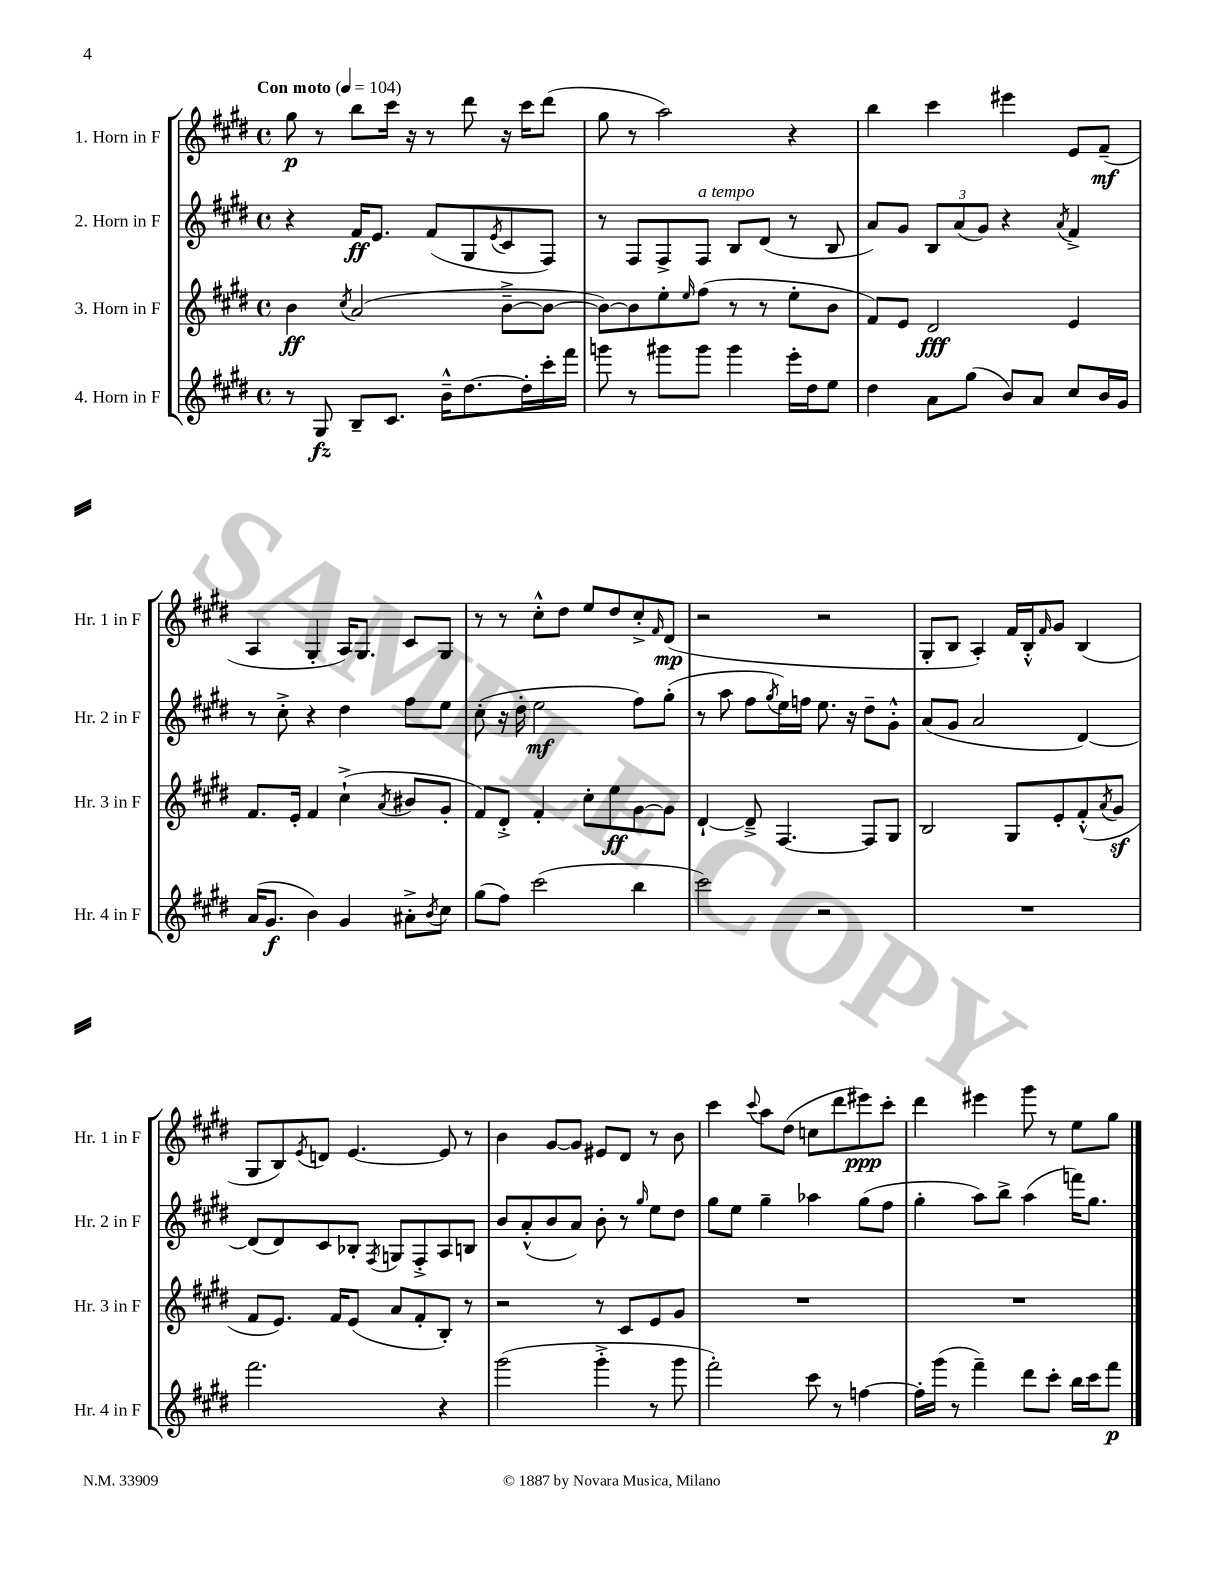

**kern	**kern	**kern	**kern
*staff4	*staff3	*staff2	*staff1
*clefG2	*clefG2	*clefG2	*clefG2
*k[f#c#g#d#]	*k[f#c#g#d#]	*k[f#c#g#d#]	*k[f#c#g#d#]
*M4/4	*M4/4	*M4/4	*M4/4
*met(c)	*met(c)	*met(c)	*met(c)
*MM104	*MM104	*MM104	*MM104
8r	4b\	4r	8gg#\
8G#/	.	.	8r
.	8qcc#/	.	.
8B~/L	(2a/	16f#/LK	8bb\L
.	.	8.e/J	.
8.c#/J	.	.	16ccc#\Jk
.	.	.	16r
.	.	(8f#/L	8r
16b~^^\LK	.	.	.
[8.dd#\	.	8G#/	8ddd#\
.	.	8qe/	.
.	[8b~^\L	8c#/	16r
16dd#'\]L	.	.	16ccc#\LK
16ccc#'\	8b\_J	8F#/J)	(8ddd#\J
16fff#\JJ	.	.	.
=	=	=	=
8ggg\	8b\_L)	8r	8gg#\
8r	8b\]	8F#/L	8r
8ggg#\L	8ee'\	8F#^/	2aa\)
.	16qqee/	.	.
8ggg#\J	(8ff#\J	8F#/J	.
4ggg#\	8r	8B/L	.
.	8r	(8d#/J	.
16eee'\LL	8ee'\L	8r	4r
16dd#\J	.	.	.
8ee\J	8b\J	8B/	.
=	=	=	=
4dd#\	8f#/L)	8a/L)	4bb\
.	8e/J	8g#/J	.
8a\L	2d#/	12B/L	4ccc#\
.	.	(12a/	.
(8gg#\J	.	.	.
.	.	12g#/J)	.
8b/L)	.	4r	4eee#\
8a/J	.	.	.
.	.	8qa/	.
8cc#/L	4e/	4f#^/	8e/L
16b/L	.	.	(8f#~/J
16g#/JJ	.	.	.
=	=	=	=
(16a/LK	8.f#/L	8r	4A/
8.g#/J	.	.	.
.	.	8cc#'^\	.
.	16e'/Jk	.	.
4b\)	4f#/	4r	4G#'/
4g#/	(4cc#`^\	4dd#\	16A/LK)
.	.	.	8.G#/J
.	8qa/	.	.
8a#'^\L	8b#/L	8ff#\L	8c#/L
8qb/	.	.	.
8cc#\J	8g#'/J	8ee\J	8G#/J
=	=	=	=
(8gg#\L	8f#/L)	(8cc#'\	8r
8ff#\J)	8d#'^/J	16r	8r
.	.	16dd#'\	.
(2ccc#\	4f#'/	2ee\	8cc#'^^\L
.	.	.	8dd#\J
.	8cc#'\L	.	8ee/L
.	8ee\	.	8dd#/
4bb\	[8g#\	8ff#\L)	8cc#'^/
.	.	.	16qqf#/
.	8g#\]J	(8gg#'\J	(8d#/J
=	=	=	=
2ccc#\)	[4d#`/	8r	2r
.	.	8aa\	.
.	8d#~^/]	8ff#\L	.
.	.	8qgg#/	.
.	[4.F#/	16ee\L)	.
.	.	16ff\JJ	.
2r	.	8.ee\	2r
.	.	16r	.
.	8F#/]L	8dd#~\L	.
.	8G#/J	8g#'^^\J	.
=	=	=	=
1r	2B/	(8a/L	8G#'/L
.	.	8g#/J	8B/J
.	.	2a/	4A'/)
.	8G#/L	.	16f#/LL
.	.	.	16B'^^/J
.	.	.	16qqf#/
.	8e'/	.	8g#/J
.	(8f#'^^/	[4d#/)	(4B/
.	8qa/	.	.
.	8g#/J	.	.
=	=	=	=
2.fff#\	8f#/L	(8d#/]L	8G#/L
.	8.e/J)	8d#/)	8B/)
.	.	.	8qe/
.	.	8c#/	8d/J
.	16f#/LK	.	.
.	(8e/J	8B-'/J	[4.e/
.	.	8qF#/	.
.	8a/L	8G/L	.
.	8f#'/	8F#'^/	.
4r	8B'/J)	8A/	8e/]
.	8r	8B/J	8r
=	=	=	=
(2ggg#\	2r	8b/L	4b\
.	.	(8a'^^/	.
.	.	8b/	[8g#/L
.	.	8a/J)	8g#/]J
4ggg#'^\	8r	8b'\	8e#/L
.	8c#/L	8r	8d#/J
.	.	16qqgg#/	.
8r	8e/	8ee\L	8r
8ggg#\	8g#/J	8dd#\J	8b\
=	=	=	=
2fff#'\)	1r	8gg#\L	4ccc#\
.	.	8ee\J	.
.	.	.	8qqccc#/
.	.	4gg#~\	8aa\L
.	.	.	(8dd#\J
8ccc#\	.	4aa-\	8cc\L
8r	.	.	8ddd#\
[4ff\	.	(8gg#\L	8eee#\)
.	.	8ff#\J	8ccc#'\J
=	=	=	=
16ff'\]LL	1r	4gg#'\	4ddd#\
(16ggg#\JJ	.	.	.
8r	.	.	.
4fff#~\)	.	8aa\L)	4eee#\
.	.	8bb^\J	.
8ddd#\L	.	(4aa\	8ggg#\
8ccc#'\J	.	.	8r
16bb\LL	.	16fff\LK)	8ee\L
16ccc#\J	.	8.gg#\J	.
8fff#\J	.	.	8gg#\J
==	==	==	==
*-	*-	*-	*-
